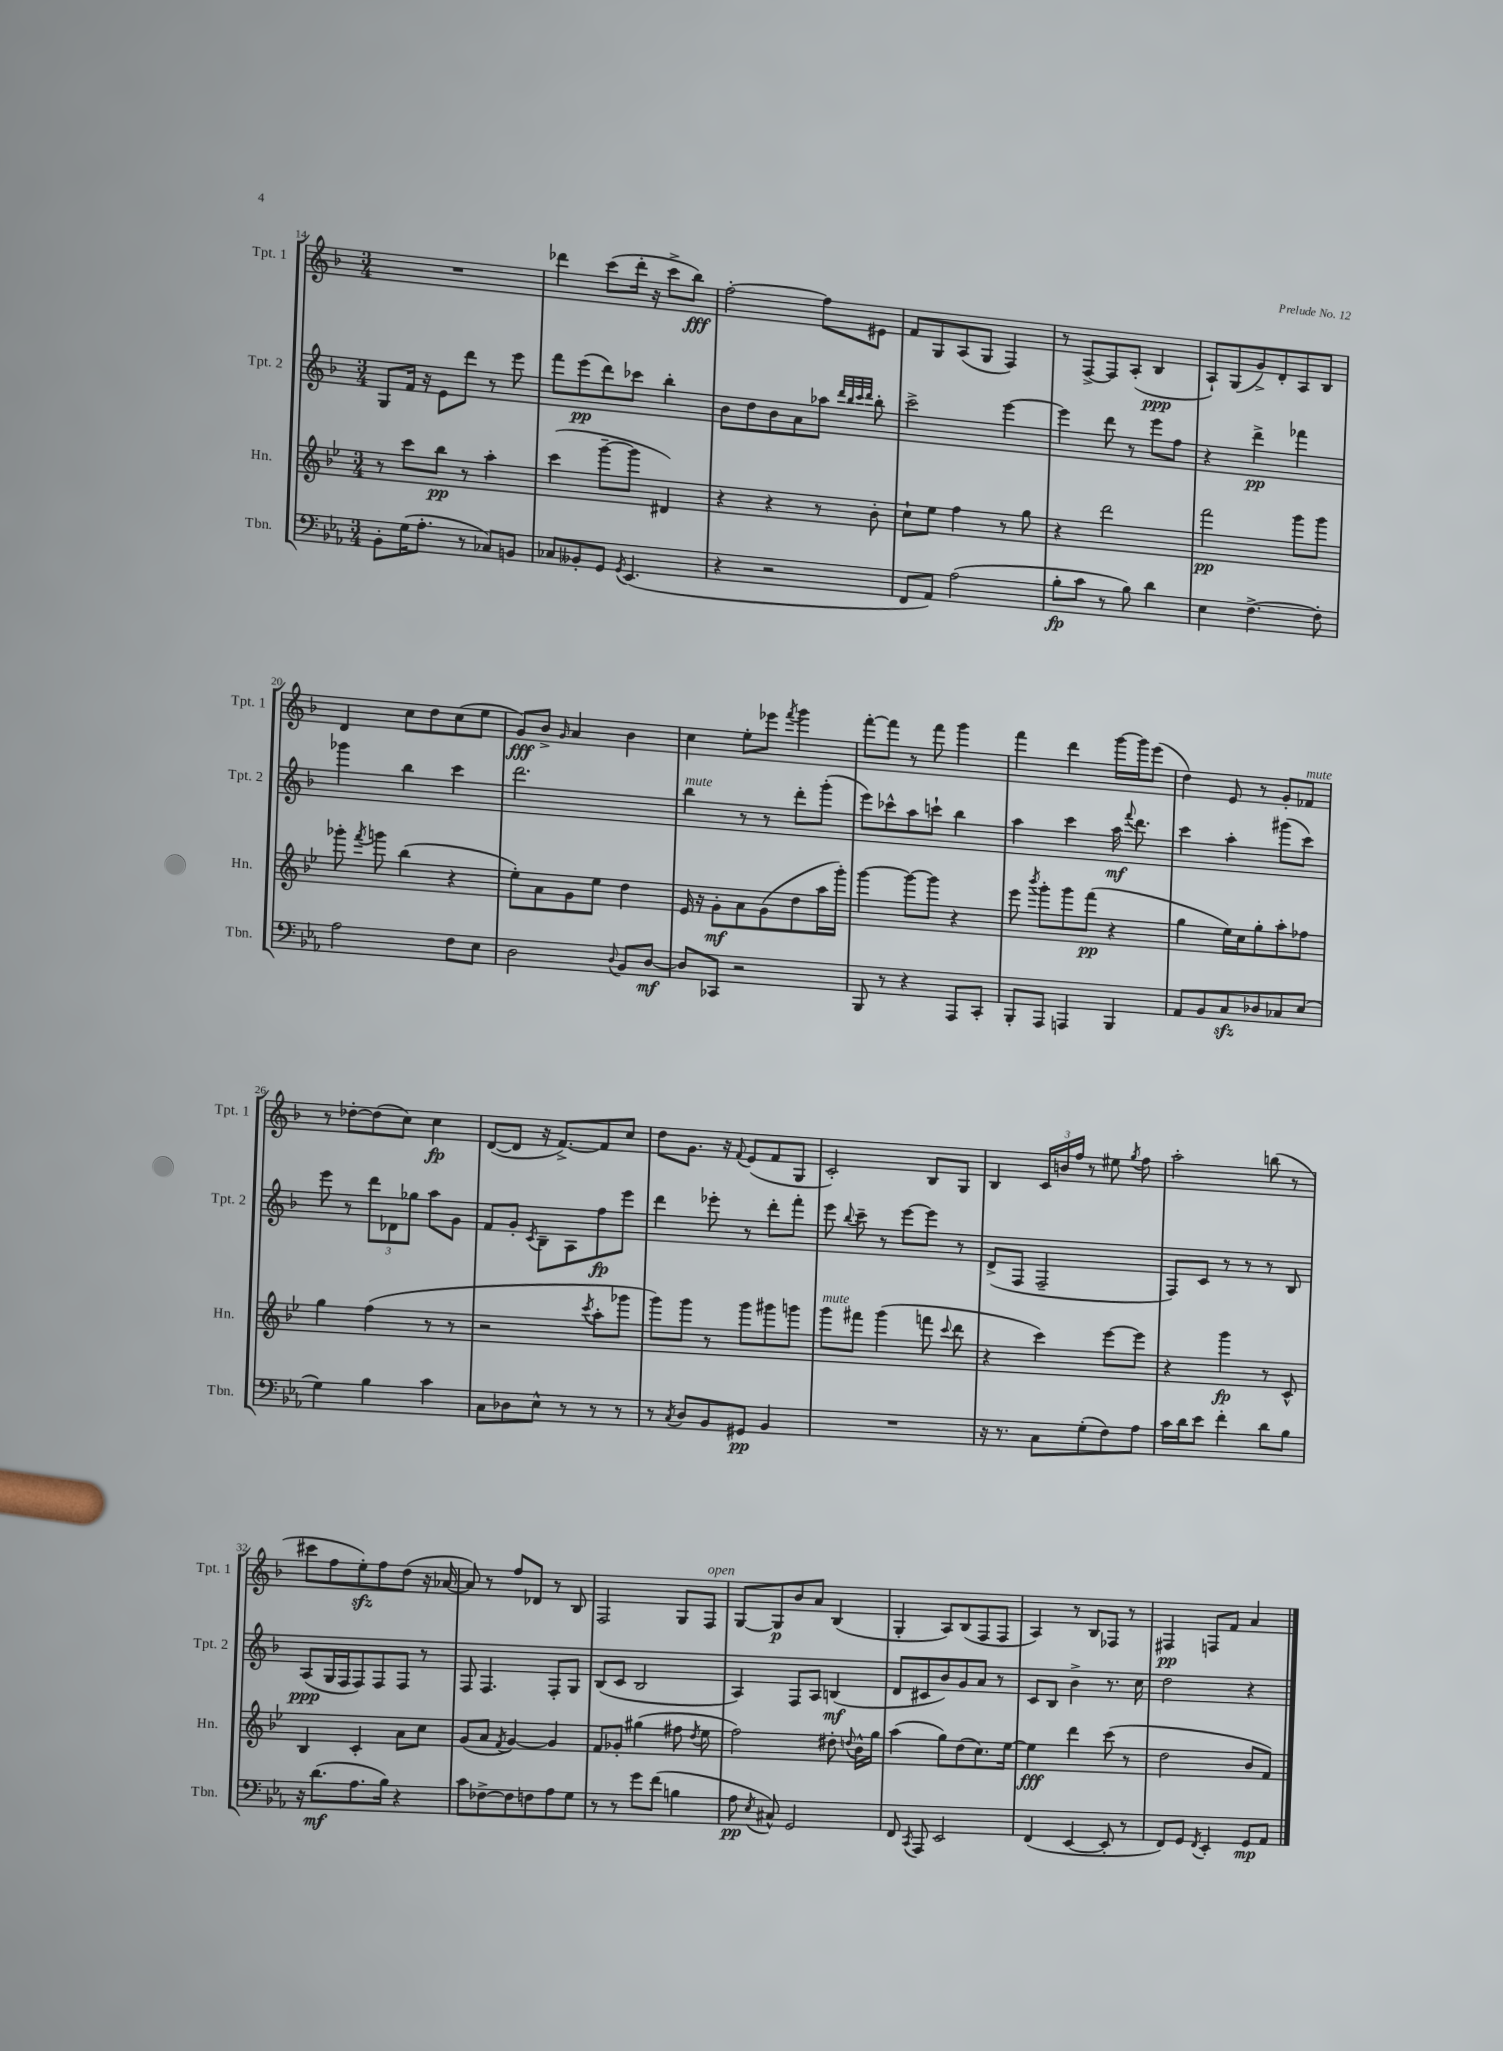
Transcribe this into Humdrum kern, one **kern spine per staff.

**kern	**kern	**kern	**kern
*staff4	*staff3	*staff2	*staff1
*clefF4	*clefG2	*clefG2	*clefG2
*k[b-e-a-]	*k[b-e-]	*k[b-]	*k[b-]
*M3/4	*M3/4	*M3/4	*M3/4
8BB-'\L	8r	8G/L	2.r
(16G\K	8ccc\L	16f/Jk	.
8.A-'\J	.	16r	.
.	8bb-\J	8e\L	.
8r	8r	8ddd\J	.
8C-/L)	4aa'\	8r	.
8BB/J	.	8eee\	.
=	=	=	=
8C-/L	(4ccc\	8fff\L	4ddd-\
8BB--'/	.	(8eee\	.
8GG/J	[8ggg~\L	8ddd\)	(8ccc\L
8qGG/	.	.	.
(4.EE-/	8ggg\]J	8ccc-\J	16ddd-'\Jk
.	.	.	16r
.	4d#/)	4bb-'\	8ccc^\L
.	.	.	8bb-\J)
=	=	=	=
4r	4r	8b-\L	[2ff'\
.	.	8dd\	.
2r	4r	8b-\	.
.	.	8a\	.
.	8r	8aa-\J	8ff\]L
.	.	32qqddd/LLL	.
.	.	32qqbb-/	.
.	.	32qqccc/	.
.	.	32qqddd/JJJ	.
.	8b-'\	8bb-'\	8e#\J
=	=	=	=
8FF/L	8cc`\L	2ccc^\	8f/L
8AA-/J)	8ee-\J	.	8G/
(2A-\	4ff\	.	(8A/
.	.	.	8G/J
.	8r	[4eee\	4F/)
.	8gg\	.	.
=	=	=	=
8B-'\L	4r	4eee\]	8r
8c\J	.	.	[8F^/L
8r	2ddd\	8ddd\	8F/]
8B-\)	.	8r	(8A'/J
4d\	.	8eee\L	4B-/
.	.	8ff\J	.
=	=	=	=
4E-\	2fff\	4r	8A`/L)
.	.	.	(8G/
[4.F^\	.	4ddd^\	8g^/)
.	.	.	8d'/
.	8ggg\L	4fff-\	8A/
8F'\]	8ggg\J	.	8B-/J
=	=	=	=
2A-\	8ggg-'\	4ggg-\	4d/
.	8qfff/	.	.
.	8ggg\	.	.
.	(4bb-\	4bb-\	8cc\L
.	.	.	8dd\
8F\L	4r	4ccc\	(8cc\
8E-\J	.	.	8ee\J
=	=	=	=
2D\	8ee-'\L)	2.ddd\	8g/L)
.	8a\	.	8b-^/J
.	.	.	16qqg/
.	8g\	.	4a/
.	8ee-\J	.	.
8qqD/	.	.	.
8BB-/L	4dd\	.	4b-\
[8D/J	.	.	.
=	=	=	=
8D/]L	16e-/	4bb-\	4cc\
.	16r	.	.
8CC-/J	8g'\L	.	.
2r	8a\	8r	8ee'\L
.	(8g\	8r	8eee-\J
.	.	.	8qfff/
.	8dd\	8ddd'\L	4ggg\
.	16aa\L	(8ggg'\J	.
.	16ggg'\JJ)	.	.
=	=	=	=
8BBB-/	[4ggg\	8eee\L)	[8fff'\L
8r	.	8ccc-^^\	8fff\]J
4r	8ggg\_L	8aa\	8r
.	8ggg\]J	8ccc`\J	8fff\
8AAA-/L	4r	4bb-\	4ggg\
8CC'/J	.	.	.
=	=	=	=
8BBB-'/L	8eee-\	4aa\	4fff\
.	8qbbb-/	.	.
8AAA-/J	8ggg'\L	.	.
4AAA/	8ggg\	4ccc\	4ddd\
.	(8fff\J	.	.
4BBB-/	4r	16aa\	[16ggg\LL
.	.	8qqfff/	.
.	.	8.ddd\	16ggg\]J
.	.	.	(8eee\J
=	=	=	=
8AA-/L	4gg\	4ccc\	4dd\)
8BB-/	.	.	.
8C/	16ee-\LL)	4aa'\	8e/
.	16cc\J	.	.
8D-/	8gg'\	.	8r
8C-/	8aa'\	(8ggg#\L	8g'/L
(8E-/J	8ff-\J	8ccc\J)	8f-/J
=	=	=	=
4G\)	4gg\	8eee\	8r
.	.	8r	[8dd-'\L
4B-\	(4ff\	12ddd\L	(8dd-\]
.	.	12d-\	.
.	.	.	8cc\J)
.	.	12gg-\J	.
4c\	8r	8aa\L	4cc\
.	8r	8g\J	.
=	=	=	=
8C\L	2r	8f/L	([8d/L
8D-\	.	8g'/J	8d/]J
.	.	8qc/	.
8E-^^\J	.	8B-~\L	16r
.	.	.	[8.f^/L)
8r	.	8A\	.
.	8qccc/	.	.
8r	8aa'\L	8ff\	8f/]
8r	8ggg-\J	8eee\J	8cc/J
=	=	=	=
8r	8ggg\L)	4ddd\	8dd\L
8qC/	.	.	.
8D/L	8ggg\J	.	8.g\J
8BB-/	8r	8eee-'\	.
.	.	.	16r
.	.	.	8qqf/
8GG#/J	8ggg\L	8r	(8e/L
4BB-/	8ggg#\	8ddd'\L	8f/
.	8ggg\J	8fff'\J	8G/J
=	=	=	=
2.r	8ggg\L	8eee\	2c'/)
.	.	8qqbb-/	.
.	8fff#\J	8ccc~\	.
.	(4ggg\	8r	.
.	.	[8eee\L	.
.	8fff\	8eee\]J	8B-/L
.	8qqccc/	.	.
.	8ddd\	8r	8G/J
=	=	=	=
16r	4r	(8d^/L	4B-/
8.r	.	.	.
.	.	8F/J	.
8C\L	4ccc\)	2F~/	24c/LL
.	.	.	24b/
.	.	.	24ff/JJ
(8G'\	.	.	8r
8F\)	[8eee-\L	.	8ee#\
.	.	.	8qgg/
8A-\J	8eee-\]J	.	8ff\
=	=	=	=
16c\LL	4r	8F/L)	2aa'\
16d\J	.	.	.
8e-\J	.	8c/J	.
4f'\	4ggg\	8r	.
.	.	8r	.
8d\L	8r	8r	(8bb\
8B-\J	8c^^/	8B-/	8r
=	=	=	=
16r	4B-/	(8A/L	8ccc#\L
(8.d\L	.	.	.
.	.	16G/L	8ff\
.	.	16F/J	.
8.A-\	4c'/	8F/)	8ee'\)
.	.	8F/	8ff\
16B-\Jk)	.	.	.
4r	8a\L	8F/J	(8dd\J
.	8cc\J	8r	16r
.	.	.	[16a-/
=	=	=	=
8c\L	(8g/L	8F/	8a-/])
[8F-^\	8a/J	4.F/	8r
.	8qf/	.	.
8F-\]	[4g/)	.	8ff/L
8F\	.	.	8d-/J
8A-\	4g/]	8F'/L	8r
8G\J	.	8G/J	8B-/
=	=	=	=
8r	8f/L	(8B-/L	2F/
8r	8g-'/J	8c/J	.
8g\L	(4gg#\	2B-/	.
(8f\J	.	.	.
4B\	8ff#\	.	8G/L
.	8qdd/	.	.
.	8ee-\	.	8F/J
=	=	=	=
8A-\	2ff\)	4A/)	[8G/L
8qE-/	.	.	.
8C#^^/)	.	.	8G/]
2GG/	.	8F/L	8b-/
.	.	8A/J	8a/J
.	8dd#'\	(4B/	(4B-/
.	8qqdd/	.	.
.	16b-^^\LL	.	.
.	16gg\JJ	.	.
=	=	=	=
8FF/	(4aa\	8d/L	4G'/
8qCC/	.	.	.
8AAA-/	.	8c#/	.
2EE-/	8gg\L)	8b-/)	8A/L)
.	(8dd\	8g/	(8B-/
.	8.cc\)	8a/J	8F/
.	.	8r	8F/J
.	[16ee-\Jk	.	.
=	=	=	=
(4FF/	4ee-\]	8c/L	4A/)
.	.	8B-/J	.
[4EE-/	4ddd\	4b-^\	8r
.	.	.	8B-/L
8EE-'/]	(8ccc\	8.r	8F-/J
8r	8r	.	8r
.	.	16cc\	.
=	=	=	=
8FF/L)	2dd\	2dd\	4F#/
8GG/J	.	.	.
8qFF/	.	.	.
4EE-'/	.	.	8F/L
.	.	.	8f/J
8GG/L	8b-/L	4r	4a/
8AA-/J	8f/J)	.	.
==	==	==	==
*-	*-	*-	*-
